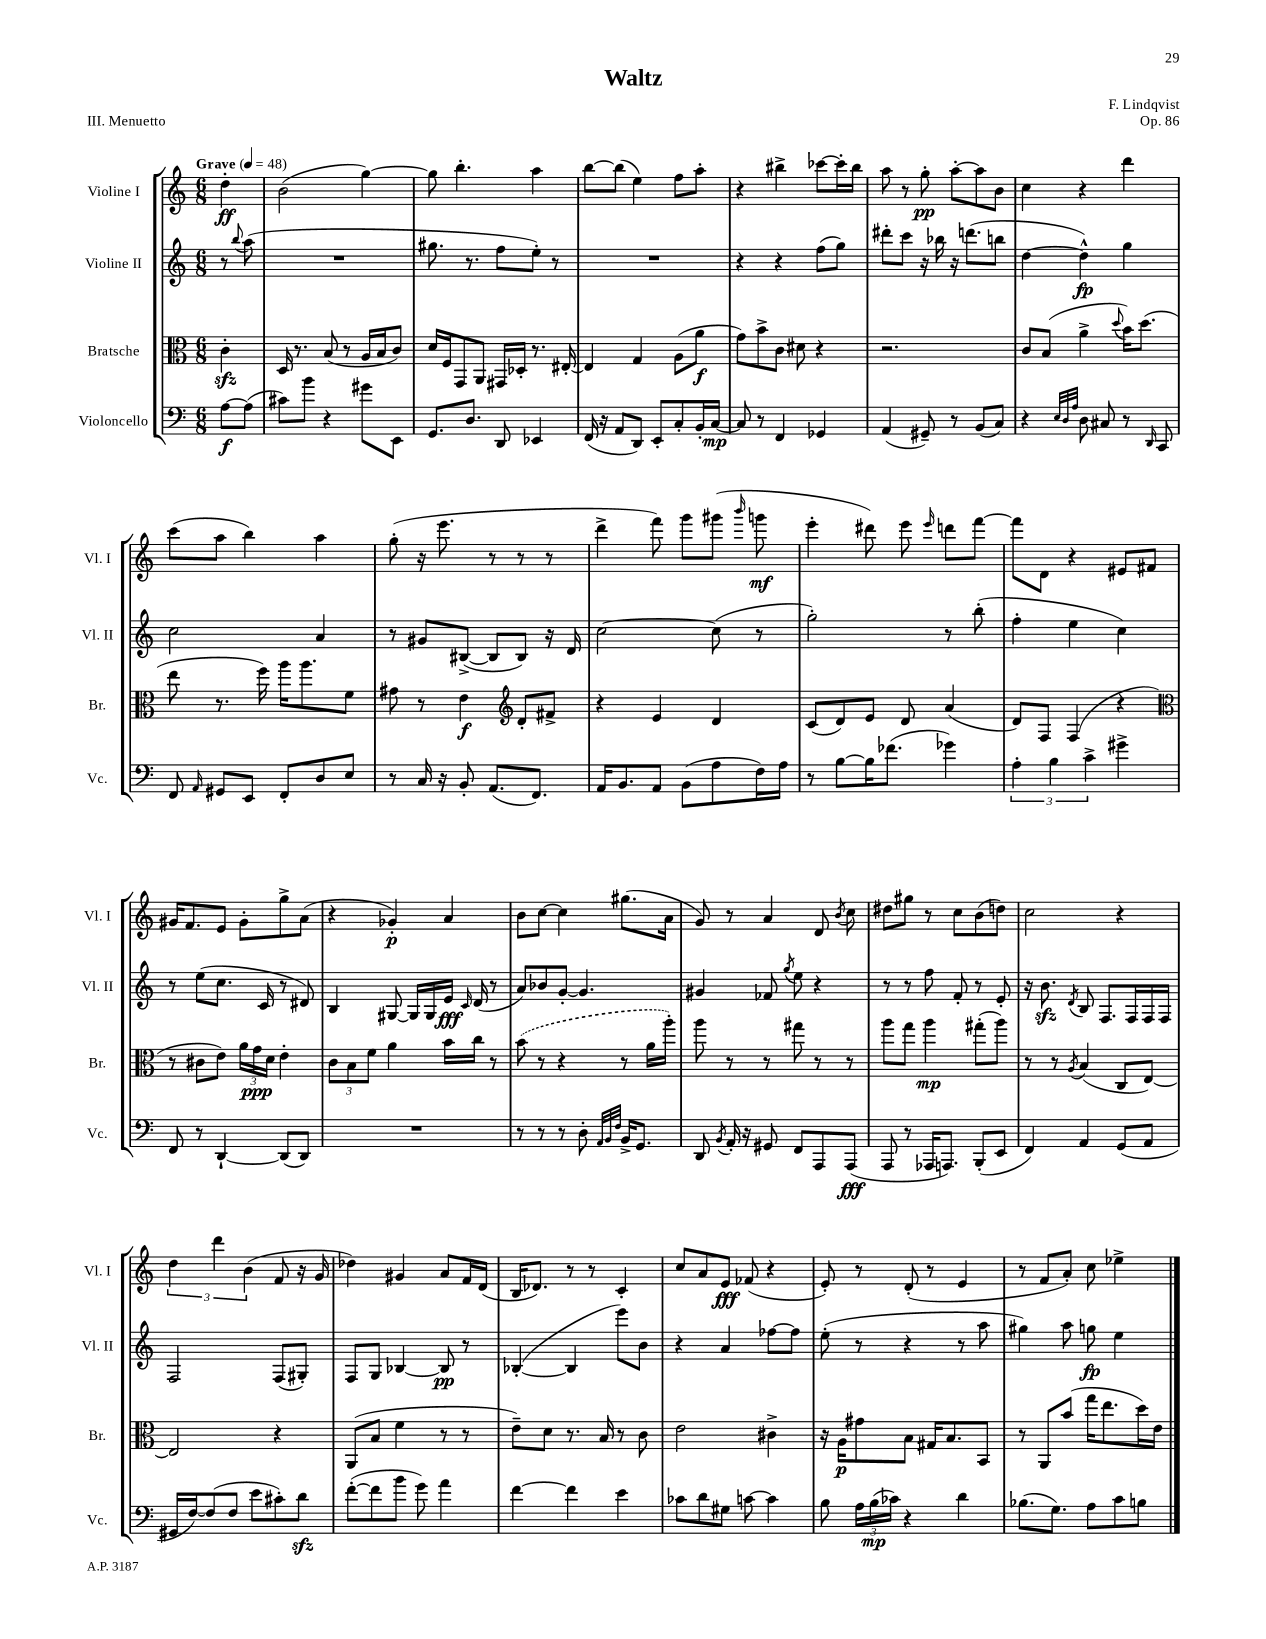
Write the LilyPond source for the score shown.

\header { title = "Waltz" composer = "F. Lindqvist" opus = "Op. 86" piece = "III. Menuetto" }
<<
\new StaffGroup <<
\new Staff = "s0" \with { instrumentName = "Violine I" shortInstrumentName = "Vl. I" } {
    \clef treble \key c \major \numericTimeSignature \time 6/8 \partial 4 \tempo "Grave" 4 = 48
    \autoBeamOff d''4-.\ff |
    b'2( g''4~) |
    g''8 b''4.-. a''4 |
    b''8[~ b''8]( e''4) f''8[ a''8]-. |
    r4 bis''4-> ces'''8[~ ces'''16-. bis''16] |
    a''8 r8 g''8-.\pp a''8[~-. a''8 b'8] |
    c''4 r4 d'''4 |
    c'''8[( a''8] b''4) a''4 |
    g''8-.( r16 e'''8. r8 r8 r8 |
    d'''4-> f'''8) g'''8[ gis'''8]( \grace { b'''16 } g'''8\mf |
    e'''4-. dis'''8) e'''8 \grace { e'''16 } d'''8[ f'''8]~ |
    f'''8[ d'8] r4 eis'8[ fis'8] |
    gis'16[ f'8. e'8] gis'8[-. g''8-> a'8]( |
    r4 ges'4-.\p) a'4 |
    b'8[ c''8]~ c''4 gis''8.[( a'16] |
    g'8) r8 a'4 d'8 \acciaccatura { b'8 } c''8 |
    dis''8[ gis''8] r8 c''8[ b'8( d''8]) |
    c''2 r4 |
    \tuplet 3/2 { d''4 d'''4 b'4( } f'8 r16 g'16 |
    des''4) gis'4 a'8[ f'16 d'16]( |
    b16[ des'8.]) r8 r8 c'4-. |
    c''8[ a'8 e'8]\fff fes'8( r4 |
    e'8-.) r8 d'8-.( r8 e'4 |
    r8 f'8[ a'8]-.) c''8 ees''4-> \bar "|." |
}
\new Staff = "s1" \with { instrumentName = "Violine II" shortInstrumentName = "Vl. II" } {
    \clef treble \key c \major \numericTimeSignature \time 6/8 \partial 4
    \autoBeamOff r8 \appoggiatura { b''8 } a''8( |
    R2. |
    gis''8. r8. f''8[ e''8]-.) r8 |
    R2. |
    r4 r4 f''8[( g''8]) |
    dis'''8[-. c'''8] r16 bes''16 r16 d'''8.[( b''8] |
    d''4~ d''4-^\fp) g''4 |
    c''2 a'4 |
    r8 gis'8[ bis8]~->( bis8[ bis8]) r16 d'16 |
    c''2~ c''8( r8 |
    g''2-.) r8 b''8-.( |
    f''4-. e''4 c''4) |
    r8 e''8[( c''8.] c'16 r8 dis'8) |
    b4 gis8~ gis16[ gis16 e'16]\fff \grace { c'16 } d'16( r8 |
    a'8[) bes'8 g'8]~-. g'4. |
    gis'4 fes'8 \acciaccatura { g''8 } e''8 r4 |
    r8 r8 f''8 f'8-. r8 e'8-. |
    r16 b'8.\sfz \acciaccatura { d'8 } b8 f8.[ f16 f16 f16] |
    f2 f8[( gis8]-.) |
    f8[ g8] bes4~ bes8\pp r8 |
    bes4~-.( bes4 e'''8[) b'8] |
    r4 a'4 fes''8[~ fes''8] |
    e''8-.( r8 r4 r8 a''8 |
    gis''4) a''8 g''8\fp e''4 \bar "|." |
}
\new Staff = "s2" \with { instrumentName = "Bratsche" shortInstrumentName = "Br." } {
    \clef alto \key c \major \numericTimeSignature \time 6/8 \partial 4
    \autoBeamOff c'4-.\sfz |
    d16 r8. b8( r8 a16[ b16 c'8]) |
    d'16[ f16 g,8 a,8] gis,16[ des16]-. r8. eis16~-. |
    eis4 g4 a8[( a'8]\f |
    g'8[) b'8-> c'8] dis'8 r4 |
    r2. |
    c'8[ b8]( a'4-> \appoggiatura { d''8 } b'16[) d''8.]( |
    e''8 r8. f''16) a''16[ a''8. f'8] |
    gis'8 r8 e'4\f \clef treble d'8[-. fis'8]-> |
    r4 e'4 d'4 |
    c'8[( d'8) e'8] d'8 a'4( |
    d'8[) f8] f4( r4 |
    \clef alto r8 cis'8[ e'8]) \tuplet 3/2 { a'16[ g'16\ppp d'16] } e'4-. |
    \tuplet 3/2 { c'8[ b8 f'8] } a'4 b'16[ c''16] r8 |
    \once \slurDashed b'8( r8 r4 r8 a'16[ a''16]-.) |
    a''8 r8 r8 gis''8 r8 r8 |
    a''8[ g''8] a''4\mp gis''8[-.( a''8]) |
    r8 r8 \acciaccatura { a8 } b4( c8[ e8]~) |
    e2 r4 |
    a,8[( b8] f'4 r8 r8 |
    e'8[--) d'8] r8. b16 r8 c'8 |
    e'2 cis'4-> |
    r16 a16[\p gis'8 b8] gis16[ b8. b,8] |
    r8 a,8[ b'8]( g''16[ e''8. d''16) e'16] \bar "|." |
}
\new Staff = "s3" \with { instrumentName = "Violoncello" shortInstrumentName = "Vc." } {
    \clef bass \key c \major \numericTimeSignature \time 6/8 \partial 4
    \autoBeamOff a8[~\f a8]( |
    cis'8[) b'8] r4 gis'8[ e,8] |
    g,8.[ d8.] d,8 ees,4 |
    f,16( r16 a,8[ d,8]) e,8[-. c8-. b,16-. c16]~\mp |
    c8 r8 f,4 ges,4 |
    a,4( gis,8--) r8 b,8[( c8]) |
    r4 \grace { e32[ d32 a32] } d8 cis8 r8 \grace { d,16 } c,8 |
    f,8 \grace { a,16 } gis,8[ e,8] f,8[-. d8 e8] |
    r8 c16 r16 b,8-. a,8.[( f,8.]) |
    a,16[ b,8. a,8] b,8[( a8 f16) a16] |
    r8 b8[~ b16 fes'8.]( ges'4) |
    \tuplet 3/2 { a4-. b4 c'4-> } gis'4-> |
    f,8 r8 d,4~-! d,8[( d,8]) |
    R2. |
    r8 r8 r8 d8-. \grace { a,32[ b,32 f32] } b,16[-> g,8.] |
    d,8 \acciaccatura { b,8 } a,16-. r16 gis,8 f,8[ a,,8 a,,8]\fff( |
    a,,8 r8 aes,,16[ a,,8.]) b,,8[-.( e,8] |
    f,4) a,4 g,8[( a,8] |
    gis,16[ f16~) f8( f8] e'8[ cis'8-.) d'8]\sfz |
    f'8[~-.( f'8 b'8] g'8) a'4 |
    f'4~ f'4 e'4 |
    ces'8[ d'8 gis8] c'8~ c'4 |
    b8 \tuplet 3/2 { a16[ b16\mp( ces'16]) } r4 d'4 |
    bes8.[( g8.]) a8[ c'8 b8] \bar "|." |
}
>>
>>
\layout { \context { \Score \remove "Bar_number_engraver" } }
